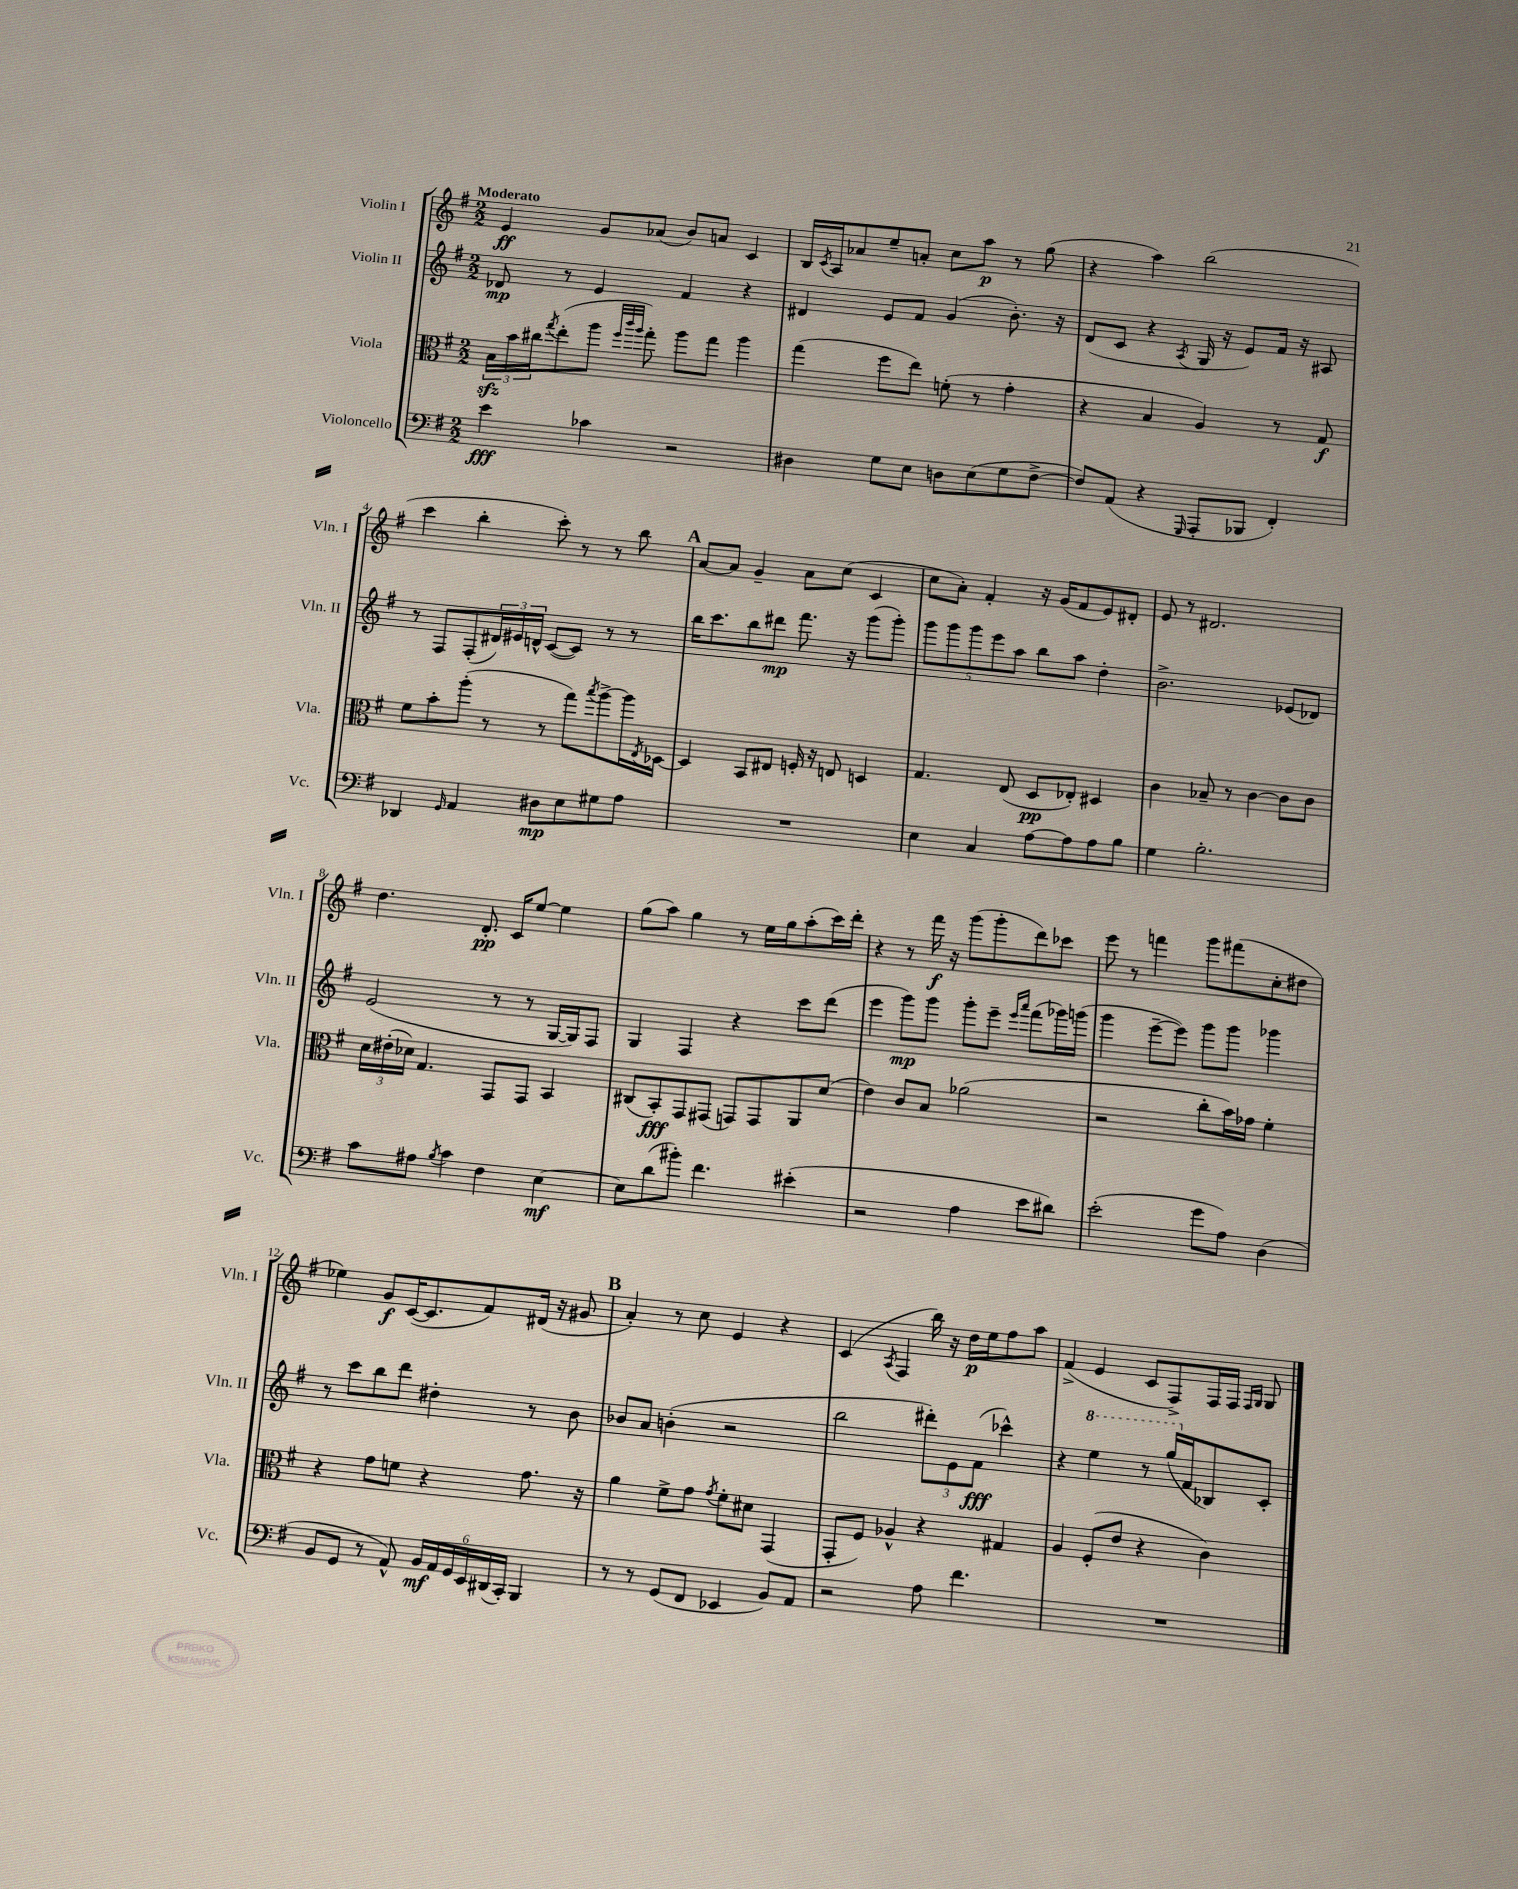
<<
\new StaffGroup <<
\new Staff = "s0" \with { instrumentName = "Violin I" shortInstrumentName = "Vln. I" } {
    \clef treble \key g \major \numericTimeSignature \time 2/2 \tempo "Moderato"
    e'4\ff g'8 aes'8( b'8) a'8 c'4 |
    b16 \acciaccatura { c'8 } a16 aes'8 e''8-- a'8-. c''8 a''8\p r8 g''8( |
    r4 a''4) b''2( |
    c'''4 b''4-. c'''8-.) r8 r8 b''8 |
    \mark \markup { \bold "A" } a'8~ a'8 g'4-- a'8 c''8( c'4 |
    c''8 a'8-.) fis'4-. r16 g'16( fis'8 e'8) dis'8-. |
    e'8 r8 dis'2. |
    d''4. d'8.-.\pp c'16 e''8~ e''4 |
    g''8( a''8) g''4 r8 e''16 g''16 a''8-.( c'''16) d'''16-. |
    r4 r8 fis'''16\f r16 g'''8( g'''8-. d'''8) ces'''8 |
    e'''8 r8 f'''4 g'''8 fis'''8( c''8-. dis''8 |
    ees''4) g'8\f c'16~( c'8. fis'8) dis'16( r16 gis'8 |
    \mark \markup { \bold "B" } a'4-.) r8 c''8 e'4 r4 |
    c'4( \acciaccatura { a8 } fis4 b''16) r16 d''16\p e''16 fis''8 a''8 |
    fis'4->( e'4 c'8 fis8->) fis16 fis16 \grace { fis16 g16 } g8 \bar "|." |
}
\new Staff = "s1" \with { instrumentName = "Violin II" shortInstrumentName = "Vln. II" } {
    \clef treble \key g \major \numericTimeSignature \time 2/2
    des'8\mp r8 e'4 fis'4 r4 |
    dis'4 e'8 fis'8 g'4( b'8.-.) r16 |
    d'8( c'8 r4 \acciaccatura { a8 } g16 r16 e'8) fis'16 r16 ais8 |
    r8 fis8 fis8-.( \tuplet 3/2 { dis'16) eis'16 d'16-^ } c'8~( c'8) r8 r8 |
    \mark \markup { \bold "A" } b''16 c'''8. b''8 dis'''8\mp fis'''8. r16 g'''8( g'''8-.) |
    \tuplet 5/4 { g'''8 g'''8 g'''8 e'''8 a''8 } b''8 a''8 d''4-. |
    b'2.-> ees'8( des'8) |
    e'2( r8 r8 g16~ g16) fis8 |
    g4 fis4 r4 c'''8 d'''8( |
    e'''4 g'''8\mp) g'''8 g'''8-. e'''8-- \grace { e'''16 a'''16 } fis'''8( ges'''16) g'''16( |
    g'''4 e'''8~-- e'''8) g'''8 g'''8 ges'''4 |
    r8 c'''8 b''8 d'''8 dis''4-. r8 b'8 |
    \mark \markup { \bold "B" } bes'8 a'8 b'4-.( r2 |
    b''2 \tuplet 3/2 { dis'''8-.) e'8 fis'8\fff( } ces'''4-^) |
    r4 \ottava #1 e'''4 r8 g'''16( \ottava #0 fis'16 bes8) c'8-. \bar "|." |
}
\new Staff = "s2" \with { instrumentName = "Viola" shortInstrumentName = "Vla." } {
    \clef alto \key g \major \numericTimeSignature \time 2/2
    \tuplet 3/2 { b16\sfz b'16 cis''16 } \acciaccatura { g''8 } e''8-.( a''8 \grace { fis''32 c'''32 a''32 } g''8-.) a''8 g''8 a''4 |
    g''4( fis''8 e''8) f'8-.( r8 g'4-. |
    r4 b4 a4) r8 g8\f |
    fis'8 b'8-. a''8-.( r8 r8 g''8) \acciaccatura { b''8 } a''8~-> a''16 \acciaccatura { e8 } des16~ |
    \mark \markup { \bold "A" } des4 b,8 eis8 f16-. r16 e8 d4 |
    g4. e8( d8\pp ees8-.) dis4 |
    c'4 bes8-- r8 c'4~ c'8 c'8 |
    \tuplet 3/2 { d'16 eis'16-.( des'16) } g4. g,8 g,8 b,4 |
    cis8( b,8-.\fff) g,8 gis,8( g,8) g,8 a,8 d'8( |
    e'4) c'8 b8 aes'2( |
    r2 c''8-. b'16) ges'16 fis'4-. |
    r4 g'8 f'8 r4 g'8. r16 |
    \mark \markup { \bold "B" } a'4 fis'8-> g'8 \acciaccatura { g'8 } fis'8-. dis'8 g,4( |
    g,8-. fis8) aes4-^ r4 gis4 |
    a4 fis8-.( e'8 r4 c'4) \bar "|." |
}
\new Staff = "s3" \with { instrumentName = "Violoncello" shortInstrumentName = "Vc." } {
    \clef bass \key g \major \numericTimeSignature \time 2/2
    e'4\fff ces'4 r2 |
    dis4 g8 e8 d8 e8( g8 fis8~-> |
    fis8) a,8( r4 \grace { g,,16 } a,,8-. bes,,8 fis,4-.) |
    des,4 \grace { g,16 } a,4 dis8\mp e8 gis8 a8 |
    \mark \markup { \bold "A" } R1 |
    e4 c4 a8~ a8 a8 b8 |
    g4 b2.-. |
    c'8 ais8 \acciaccatura { b8 } c'4 fis4 e4~\mf |
    e8 d'8( bis'8-.) fis'4. eis'4-.( |
    r2 a4 e'8 dis'8) |
    e'2-.( g'8 a8) d4( |
    b,8 g,8 r8 a,8-^) \tuplet 6/4 { b,16\mf a,16 g,16 e,16 dis,16( c,16-.) } b,,4 |
    \mark \markup { \bold "B" } r8 r8 g,8( fis,8 ees,4 b,8) a,8 |
    r2 a8 fis'4. |
    R1 \bar "|." |
}
>>
>>
